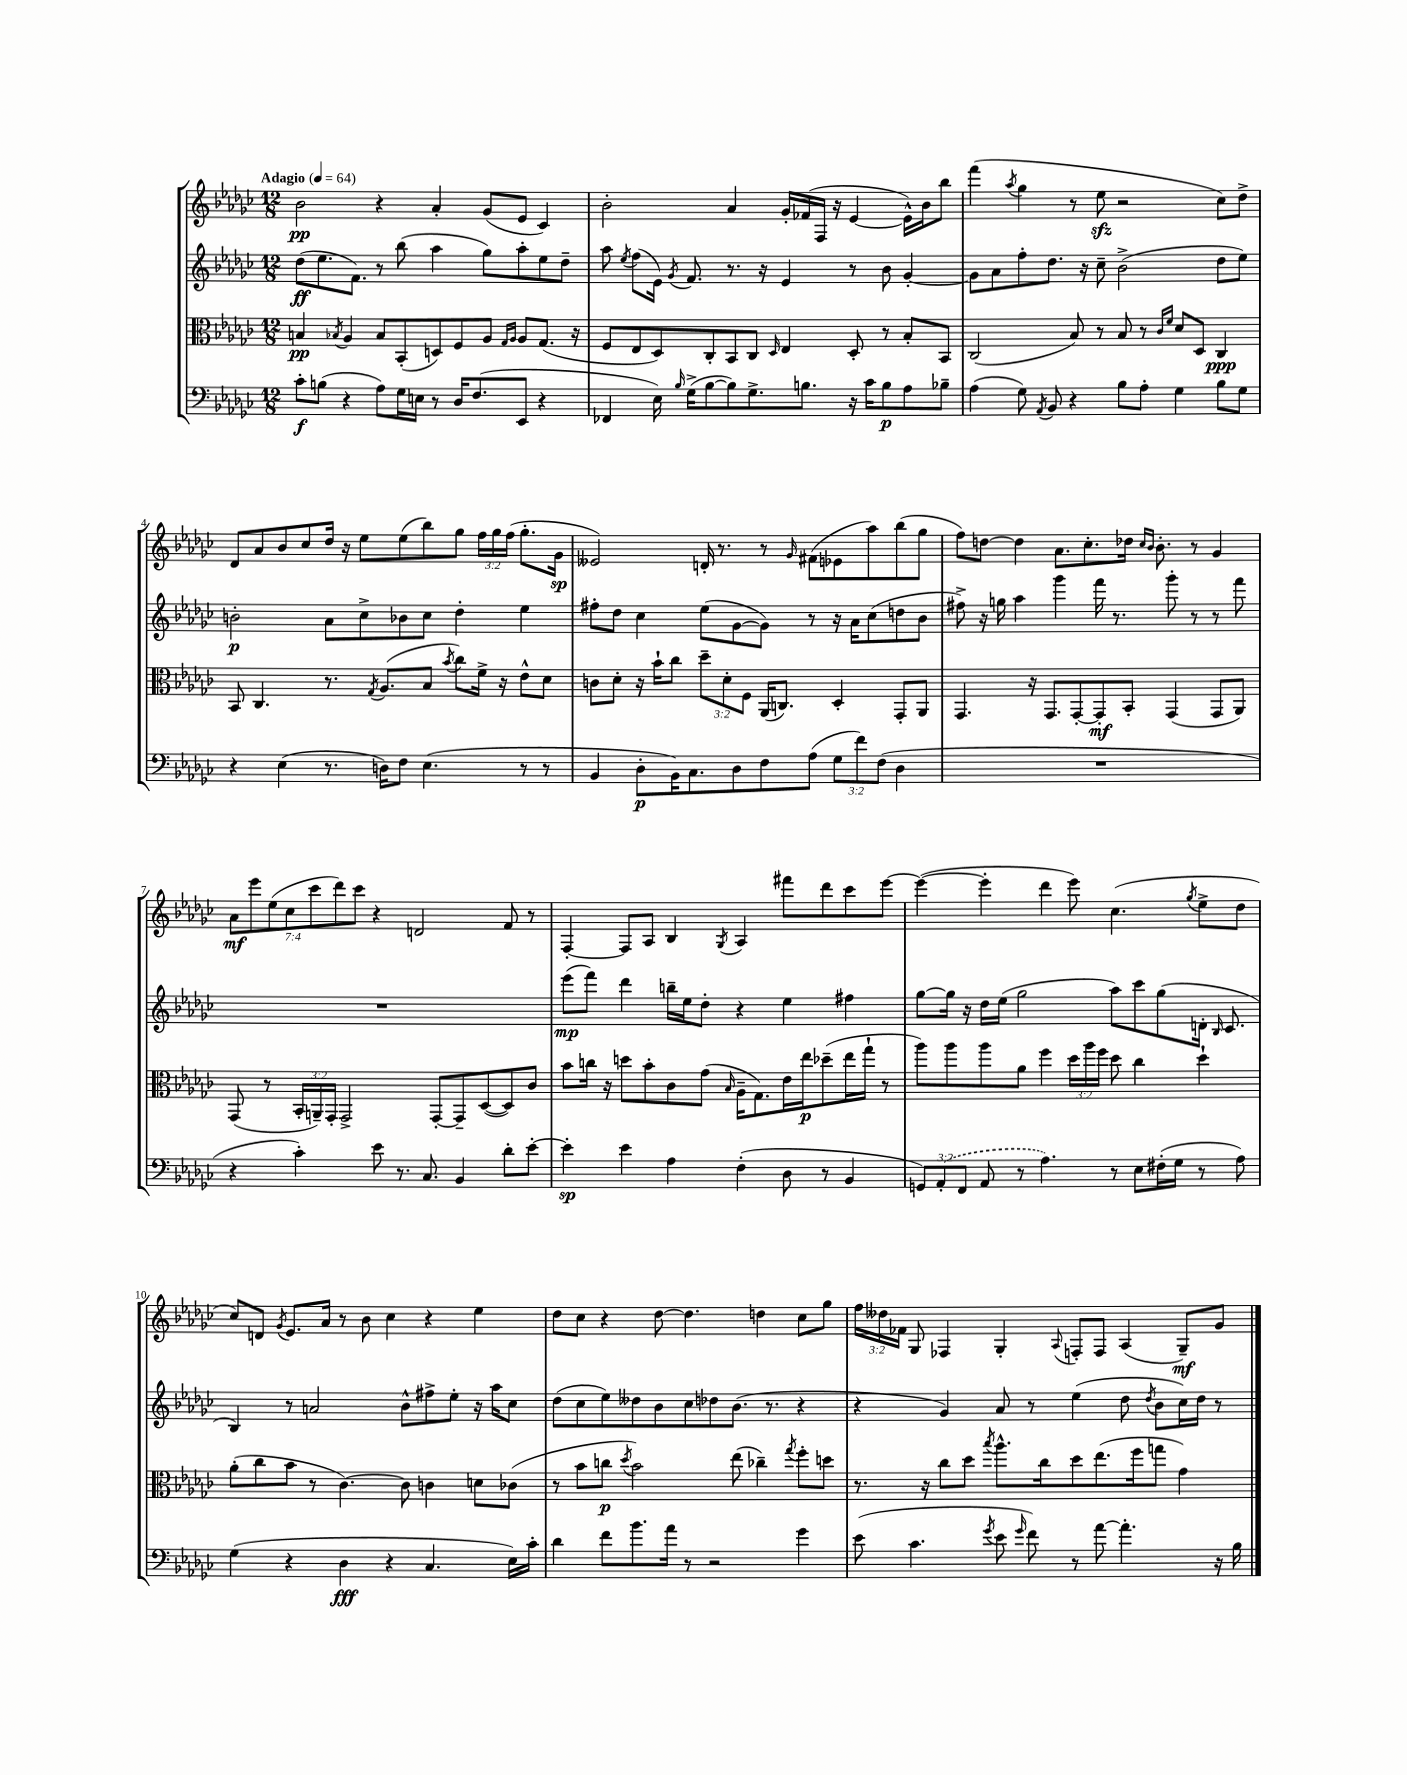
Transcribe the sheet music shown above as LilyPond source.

<<
\new StaffGroup <<
\new Staff = "s0" {
    \clef treble \key ges \major \numericTimeSignature \time 12/8 \override Staff.TupletNumber.text = #tuplet-number::calc-fraction-text \tempo "Adagio" 4 = 64
    \autoBeamOff bes'2\pp r4 aes'4-. ges'8[( ees'8] ces'4) |
    bes'2-. aes'4 ges'16[-. fes'16( f16] r16 ees'4~ ees'16[-^) bes'16 bes''8] |
    f'''4( \acciaccatura { aes''8 } ges''4 r8 ees''8\sfz r2 ces''8[) des''8]-> |
    des'8[ aes'8 bes'8 ces''8 des''16] r16 ees''8[ ees''8( bes''8) ges''8] \tuplet 3/2 { f''16[ ges''16 f''16]( } ges''8.[-. ges'16]\sp |
    eeses'2) d'16-. r8. r8 \grace { ges'16 } fis'8[( ees'8 aes''8) bes''8( ges''8] |
    f''8[) d''8]~ d''4 aes'8.[ ces''8.-. des''16] \grace { ces''16[ bes'16] } bes'8.-. r8 ges'4 |
    \tuplet 7/4 { aes'8[\mf ees'''8 ees''8( ces''8 ces'''8 des'''8) ces'''8] } r4 d'2 f'8 r8 |
    f4~-. f8[ aes8] bes4 \acciaccatura { ges8 } aes4 fis'''8[ des'''8 ces'''8 ees'''8]~ |
    ees'''4~( ees'''4-. des'''4 ees'''8) ces''4.( \acciaccatura { ges''8 } ees''8[-> des''8] |
    ces''8[) d'8] \acciaccatura { ges'8 } ees'8.[ aes'16] r8 bes'8 ces''4 r4 ees''4 |
    des''8[ ces''8] r4 des''8~ des''4. d''4 ces''8[ ges''8] |
    \tuplet 3/2 { f''16[ deses''16 fes'16] } ges8 fes4 ges4-. \appoggiatura { aes8 } f8[-. f8] aes4( ges8[--\mf) ges'8] \bar "|." |
}
\new Staff = "s1" {
    \clef treble \key ges \major \numericTimeSignature \time 12/8
    \autoBeamOff des''8[\ff( ees''8. f'8.]) r8 bes''8( aes''4 ges''8[) aes''8-. ees''8 des''8]-- |
    aes''8 \acciaccatura { ees''8 } f''8[( ees'16]) \acciaccatura { ges'8 } f'8. r8. r16 ees'4 r8 bes'8 ges'4~-. |
    ges'8[ aes'8 f''8-. des''8.] r16 ces''8-- bes'2->( des''8[ ees''8]) |
    b'2-.\p aes'8[ ces''8-> bes'8 ces''8] des''4-. ees''4 |
    fis''8[-. des''8] ces''4 ees''8[( ges'8~ ges'8]) r8 r16 aes'16[ ces''8( d''8 bes'8] |
    fis''8->) r16 g''16 aes''4 ges'''4 f'''16 r8. ges'''8-. r8 r8 f'''8 |
    R1. |
    ees'''8[\mp( f'''8]) des'''4 b''16[-- ees''16 des''8]-. r4 ees''4 fis''4 |
    ges''8[~ ges''16] r16 des''16[ ees''16]( ges''2 aes''8[) ces'''8 ges''8( d'16]-. \grace { bes16 } ces'8. |
    bes4) r8 a'2 bes'8[-^ fis''8-> ees''8]-. r16 aes''16[ ces''8] |
    des''8[( ces''8 ees''8) deses''8 bes'8 ces''8 des''8 bes'8.]( r8. r4 |
    r4 ges'4) aes'8 r8 ees''4( des''8 \acciaccatura { des''8 } bes'8[ ces''16) des''16] r8 \bar "|." |
}
\new Staff = "s2" {
    \clef alto \key ges \major \numericTimeSignature \time 12/8 \override Staff.TupletNumber.text = #tuplet-number::calc-fraction-text
    \autoBeamOff b4\pp \acciaccatura { bes8 } aes4 bes8[ bes,8-.( d8) f8 aes8] \grace { ges16[ aes16] } aes8[ ges8.]( r16 |
    f8[ ees8 des8) ces8-. bes,8 ces8] \grace { des16 } ees4 des8-. r8 bes8[-. bes,8] |
    ces2( bes8) r8 bes8 r8 \grace { ces'16[ f'16] } des'8[ des8] ces4\ppp |
    bes,8 ces4. r8. \acciaccatura { ges8 } aes8.[( bes8] \acciaccatura { bes'8 } ces''8[) f'16]-> r16 ees'8[-^ des'8] |
    c'8[ des'8]-. r16 bes'16[-! ces''8] \tuplet 3/2 { des''8[-- des'8-. f8] } aes,16[( c8.]) des4-. ges,8[-. aes,8] |
    ges,4. r16 ges,8.[ ges,8~-. ges,8-.\mf bes,8]-. ges,4( ges,8[ aes,8]) |
    ges,8( r8 \tuplet 3/2 { bes,16[-. a,16--) ges,16]-. } ges,2-> ges,8[~-. ges,8-- des8~( des8) ces'8] |
    bes'8[ c''16] r16 d''8[ bes'8-. ces'8 ges'8]( \grace { bes16 } aes16[-- ges8.) ees'16 ees''16\p des''8--( ees''16 ges''16]-! r8 |
    aes''8[) aes''8 aes''8 aes'8] f''4 \tuplet 3/2 { des''16[ aes''16 f''16] } des''8 ces''4 des''4-! |
    aes'8[-.( ces''8 bes'8] r8 ces'4.~) ces'8 c'4 d'8[ ces'8]( |
    r8 bes'8[ c''8]\p \acciaccatura { des''8 } bes'2) ees''8( ces''4--) \acciaccatura { ges''8 } f''8[-. d''8] |
    r8. r16 ces''8[ des''8] \acciaccatura { bes''8 } aes''8.[-^ ces''16 des''8 ees''8.( f''16 g''8] ges'4) \bar "|." |
}
\new Staff = "s3" {
    \clef bass \key ges \major \numericTimeSignature \time 12/8 \override Staff.TupletNumber.text = #tuplet-number::calc-fraction-text
    \autoBeamOff ces'8[-.\f b8]( r4 aes8[) ges16 e16] r8 des16[ f8.( ees,8] r4 |
    fes,4 ees16) \grace { bes16 } ges16[->( bes8~ bes8) ges8.-> b8.] r16 ces'16[ b8\p aes8 bes8]-- |
    aes4( ges8) \acciaccatura { aes,8 } bes,8 r4 bes8[ aes8]-. ges4 bes8[ ges8] |
    r4 ees4( r8. d16[) f8] ees4.( r8 r8 |
    bes,4 des8[-.\p bes,16) ces8. des8 f8 aes8]( \tuplet 3/2 { ges8[ f'8) f8]( } des4 |
    R1. |
    r4 ces'4-.) ees'8 r8. ces8. bes,4 des'8[-. ees'8]~-. |
    ees'4-.\sp ees'4 aes4 f4-.( des8 r8 bes,4 |
    \tuplet 3/2 { g,8[) \once \slurDashed aes,8-.( f,8] } aes,8 r8 aes4.) r8 ees8[ fis16-.( ges16] r8 aes8) |
    ges4( r4 des4\fff r4 ces4. ees16[) ces'16]-. |
    des'4 f'8[ bes'8. aes'16] r8 r2 ges'4 |
    ees'8( ces'4. \acciaccatura { ges'8 } ees'8 \grace { ges'16 } f'8) r8 aes'8~ aes'4.-. r16 bes16 \bar "|." |
}
>>
>>
